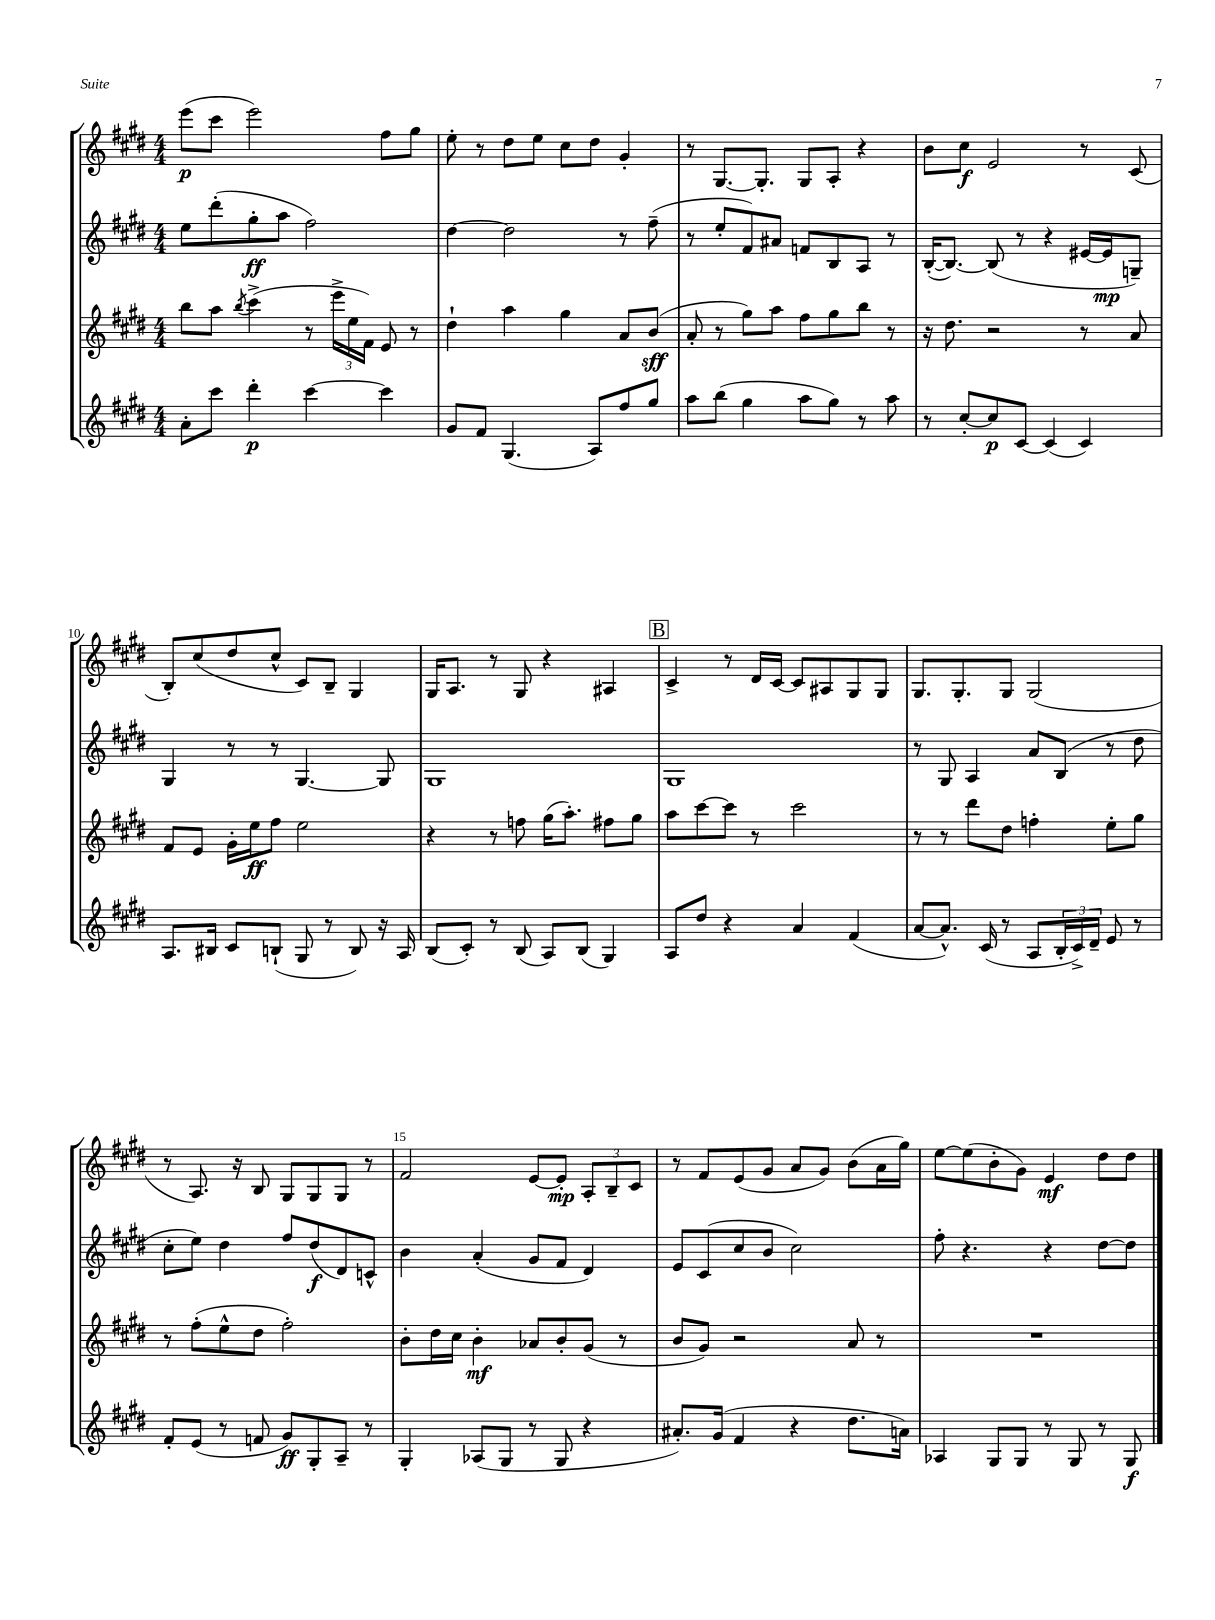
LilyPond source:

<<
\new StaffGroup <<
\new Staff = "s0" {
    \clef treble \key e \major \numericTimeSignature \time 4/4
    e'''8\p( cis'''8 e'''2) fis''8 gis''8 |
    e''8-. r8 dis''8 e''8 cis''8 dis''8 gis'4-. |
    r8 gis8.~ gis8.-. gis8 a8-. r4 |
    b'8 cis''8\f e'2 r8 cis'8( |
    b8-.) cis''8( dis''8 cis''8-^ cis'8) b8-- gis4 |
    gis16 a8. r8 gis8 r4 ais4 |
    \mark \markup { \box "B" } cis'4-> r8 dis'16 cis'16~ cis'8 ais8 gis8 gis8 |
    gis8. gis8.-. gis8 gis2( |
    r8 a8.) r16 b8 gis8 gis8 gis8 r8 |
    fis'2 e'8~ e'8-.\mp \tuplet 3/2 { a8-. b8-- cis'8 } |
    r8 fis'8 e'8( gis'8 a'8 gis'8) b'8( a'16 gis''16) |
    e''8~ e''8( b'8-. gis'8) e'4\mf dis''8 dis''8 \bar "|." |
}
\new Staff = "s1" {
    \clef treble \key e \major \numericTimeSignature \time 4/4
    e''8 dis'''8-.( gis''8-.\ff a''8 fis''2) |
    dis''4~ dis''2 r8 fis''8--( |
    r8 e''8-. fis'8) ais'8 f'8 b8 a8 r8 |
    b16~-.( b8.~) b8( r8 r4 eis'16~ eis'16\mp g8--) |
    gis4 r8 r8 gis4.~ gis8 |
    gis1 |
    \mark \markup { \box "B" } gis1 |
    r8 gis8 a4 a'8 b8( r8 dis''8 |
    cis''8-. e''8) dis''4 fis''8 dis''8\f( dis'8) c'8-^ |
    b'4 a'4-.( gis'8 fis'8 dis'4) |
    e'8 cis'8( cis''8 b'8 cis''2) |
    fis''8-. r4. r4 dis''8~ dis''8 \bar "|." |
}
\new Staff = "s2" {
    \clef treble \key e \major \numericTimeSignature \time 4/4
    b''8 a''8 \acciaccatura { b''8 } cis'''4->( r8 \tuplet 3/2 { e'''16-> e''16 fis'16) } e'8 r8 |
    dis''4-! a''4 gis''4 a'8 b'8\sff( |
    a'8-. r8 gis''8) a''8 fis''8 gis''8 b''8 r8 |
    r16 dis''8. r2 r8 a'8 |
    fis'8 e'8 gis'16-. e''16\ff fis''8 e''2 |
    r4 r8 f''8 gis''16( a''8.-.) fis''8 gis''8 |
    \mark \markup { \box "B" } a''8 cis'''8~ cis'''8 r8 cis'''2 |
    r8 r8 dis'''8 dis''8 f''4-. e''8-. gis''8 |
    r8 fis''8-.( e''8-^ dis''8 fis''2-.) |
    b'8-. dis''16 cis''16 b'4-.\mf aes'8 b'8-. gis'8( r8 |
    b'8 gis'8) r2 a'8 r8 |
    R1 \bar "|." |
}
\new Staff = "s3" {
    \clef treble \key e \major \numericTimeSignature \time 4/4
    a'8-. cis'''8 dis'''4-.\p cis'''4~ cis'''4 |
    gis'8 fis'8 gis4.( a8) fis''8 gis''8 |
    a''8 b''8( gis''4 a''8 gis''8) r8 a''8 |
    r8 cis''8~-. cis''8\p cis'8~ cis'4( cis'4) |
    a8. bis16 cis'8 b8-!( gis8 r8 b8) r16 a16 |
    b8( cis'8-.) r8 b8( a8) b8( gis4) |
    \mark \markup { \box "B" } a8 dis''8 r4 a'4 fis'4( |
    a'8~ a'8.-^) cis'16( r8 a8 \tuplet 3/2 { b16-. cis'16->) dis'16-- } e'8 r8 |
    fis'8-. e'8( r8 f'8 gis'8\ff) gis8-. a8-- r8 |
    gis4-. aes8( gis8 r8 gis8 r4 |
    ais'8.-.) gis'16( fis'4 r4 dis''8. a'16) |
    aes4 gis8 gis8 r8 gis8 r8 gis8\f \bar "|." |
}
>>
>>
\layout { \context { \Score currentBarNumber = #6 \override BarNumber.break-visibility = ##(#f #t #t) barNumberVisibility = #(every-nth-bar-number-visible 5) } }
